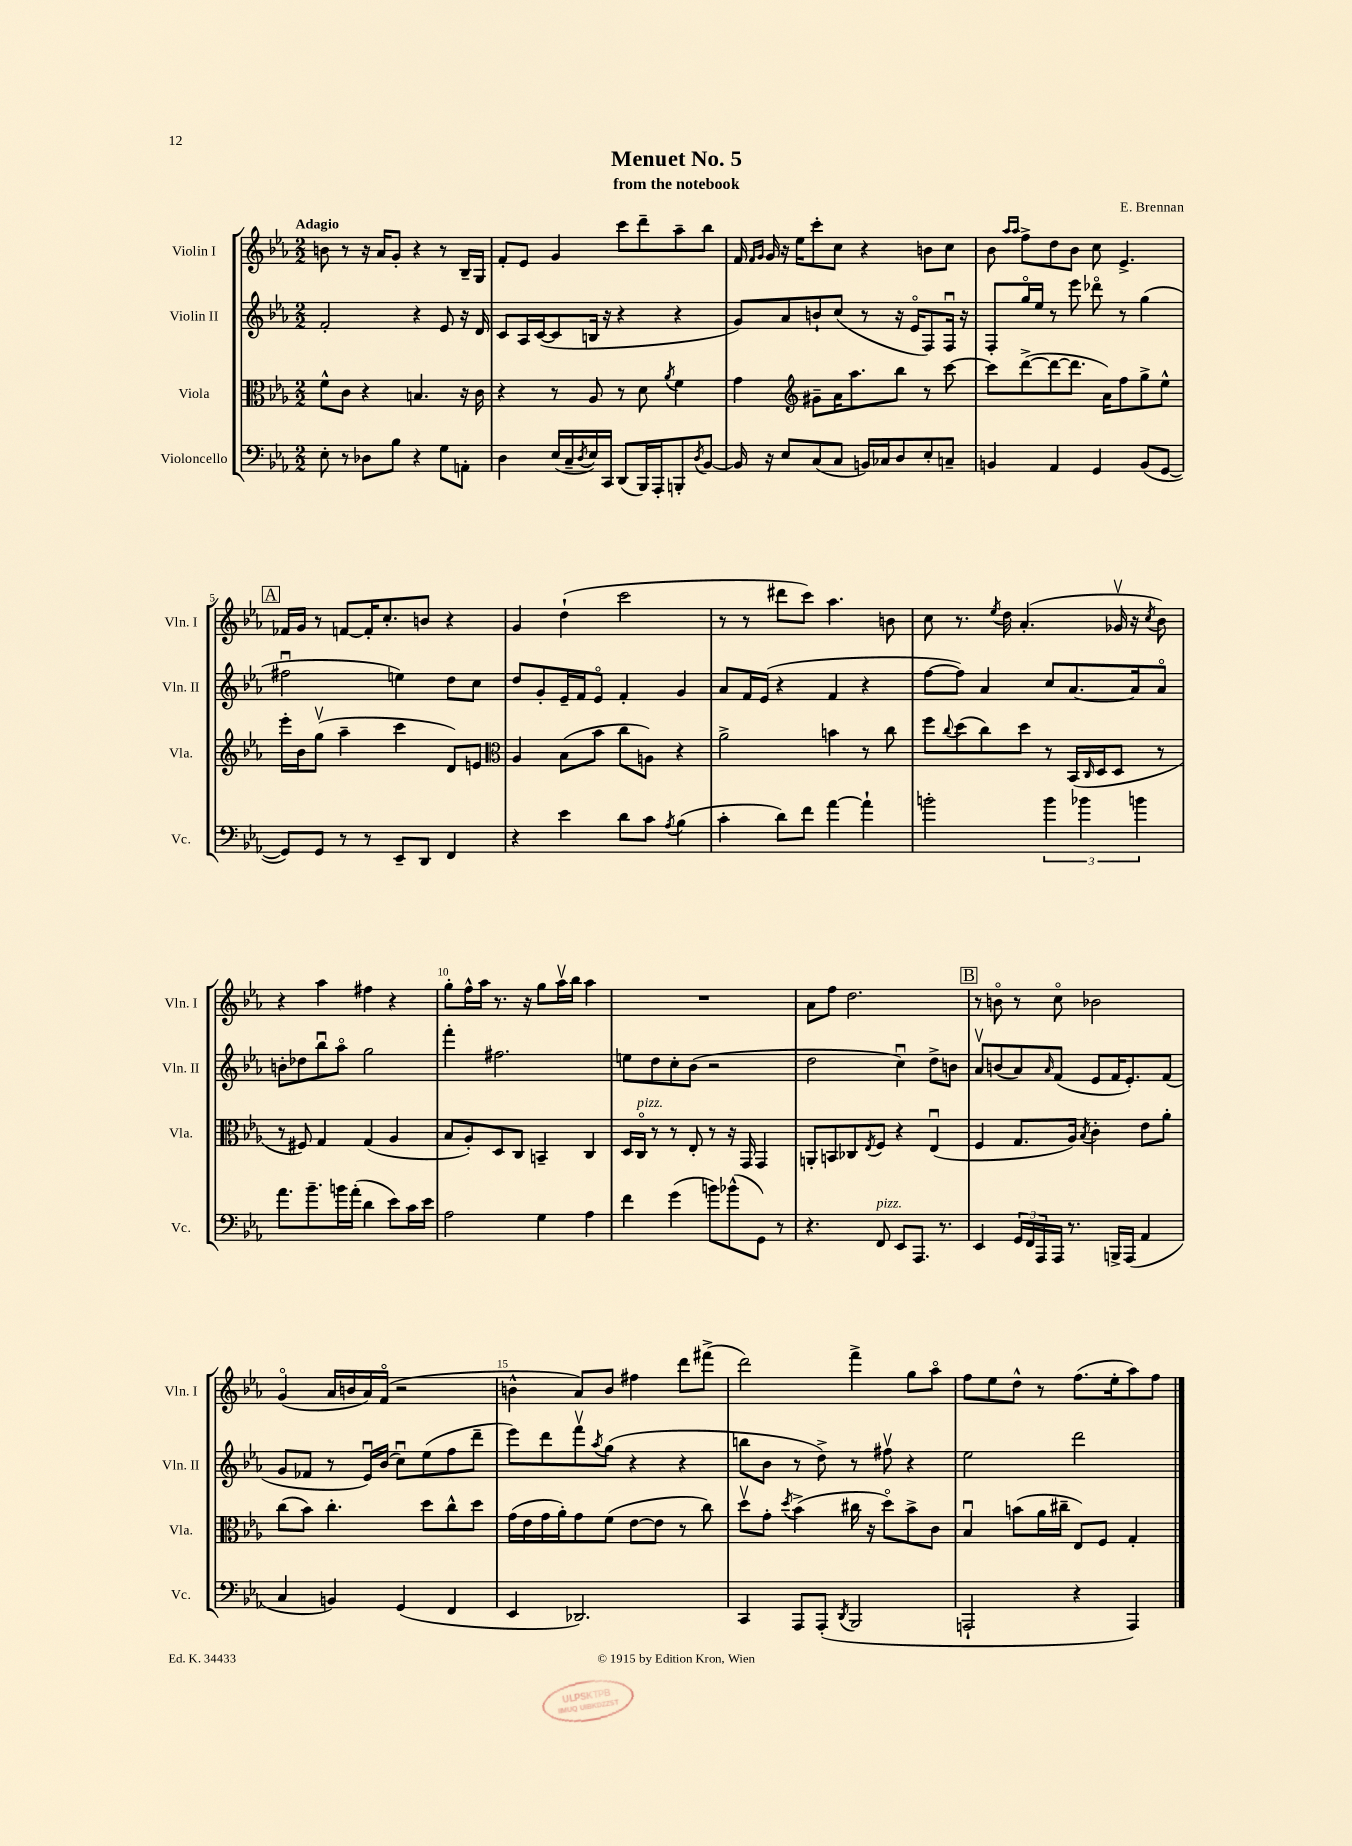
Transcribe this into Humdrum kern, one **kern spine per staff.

**kern	**kern	**kern	**kern
*staff4	*staff3	*staff2	*staff1
*clefF4	*clefC3	*clefG2	*clefG2
*k[b-e-a-]	*k[b-e-a-]	*k[b-e-a-]	*k[b-e-a-]
*M2/2	*M2/2	*M2/2	*M2/2
8E-'	8f^^	2f'	8b
8r	8c	.	8r
8D-	4r	.	16r
.	.	.	16a-
8B-	.	.	8g'
4r	4.B	4r	4r
8G	.	8e-	8r
8AA'	16r	16r	16B-~
.	16c	16d	16G
=	=	=	=
4D	4r	8c	8f'
.	.	16A-	8e-
.	.	([16c	.
(16E-	8r	8c]	4g
16C~	.	.	.
8qD	.	.	.
16E-)	8A-	16B	.
16CC	.	16r	.
(8DD	8r	4r	8ccc
16BBB-)	8d	.	8ddd~
16AAA-'	.	.	.
.	8qa-	.	.
8BBB'	4f	4r	8aa-~
8qD	.	.	.
[8BB-	.	.	8bb-
=	=	=	=
16BB-]	4g	8g)	16f
.	.	.	16qqf
.	.	.	16qqg
16r	.	.	16g
8E-	.	8a-	16r
.	.	.	16ee-
*	*clefG2	*	*
(8C	8g#~	8b`	8ccc'
8C	16a-	(8cc	8cc
.	8.aa-	.	.
16BB)	.	8r	4r
16C-	.	.	.
8D	8bb-	16r	.
.	.	16e-o	.
8E-'	8r	8F)	8b
8C~	[8ccc	16Fu	8cc
.	.	16r	.
=	=	=	=
4BB	8ccc]	8F'	8b-
.	.	.	16qqaa-
.	.	.	16qqaa-
.	([8ddd^	16ggo	8ff^
.	.	16ee-	.
4AA-	8ddd_	8r	8dd
.	8.ddd]	8eee-	8b-
4GG	.	8ddd-o	8cc
.	16a-)	.	.
.	8ff	8r	4.e-^
(8BB	8gg^	(4gg	.
[8GG	8ee-^^	.	.
=	=	=	=
8GG])	16eee-'	2ff#u	16f-
.	16b-	.	16g
8GG	(8ggv	.	8r
8r	4aa-~	.	[8f
8r	.	.	16f']
.	.	.	8.cc'
8EE-~	4ccc	4ee)	.
8DD	.	.	8b
4FF	8d)	8dd	4r
.	8e	8cc	.
=	=	=	=
*	*clefC3	*	*
4r	4A-	8dd	4g
.	.	8g'	.
4e-	(8B-	16e-~	(4dd`
.	.	16f	.
.	8b-	8e-o	.
8d	8cc	4f'	2ccc
8c	8A)	.	.
8qA-	.	.	.
(4B-	4r	4g	.
=	=	=	=
4c'	2a-^	8a-	8r
.	.	16f	8r
.	.	(16e-	.
8d)	.	4r	8ddd#
8f	.	.	8ccc)
[4a-	4b	4f	4.aa-
4a-`]	8r	4r	.
.	8cc	.	8b
=	=	=	=
2b'	8ff	[8ff	8cc
.	8qqcc	.	.
.	(8dd	8ff])	8.r
.	8cc)	4a-	.
.	.	.	8qee-
.	.	.	16dd
.	8dd	.	(4.a-'
6b	8r	8cc	.
.	(16BB-	[8.a-	.
6b-	.	.	.
.	16qqC	.	.
.	16D	.	.
.	8D	.	16g-v
.	.	16a-]	16r
6b	.	.	.
.	.	.	8qcc
.	8r	8a-o	8b-)
=	=	=	=
8.a-	8r	8b'	4r
.	8F#)	8dd-	.
8.b-~	.	.	.
.	4G	8bb-u	4aa-
16b	.	8aa-o	.
(16a-'	.	.	.
4d	(4G	2gg	4ff#
8e-)	4A-	.	4r
16c	.	.	.
16e-	.	.	.
=	=	=	=
2A-	8B-	4fff'	8gg'
.	8A-')	.	16ff^^
.	.	.	16aa-
.	8D	2.ff#	8.r
.	8C	.	.
.	.	.	16r
4G	4BB~	.	8gg
.	.	.	16aa-v
.	.	.	16bb-
4A-	4C	.	4aa-
=	=	=	=
4f	16D	8ee	1r
.	16Co	.	.
.	8r	8dd	.
(4g	8r	8cc'	.
.	8E-'	(8b-	.
8b)	8r	2r	.
(8b-^^	16r	.	.
.	16GG	.	.
8GG)	4GG	.	.
8r	.	.	.
=	=	=	=
4.r	8AA'	2dd	8a-
.	8BB	.	8ff
.	8C-	.	2.dd
.	8qE-	.	.
8FF	8F	.	.
8EE-	4r	4ccu)	.
8.AAA-	.	.	.
.	(4E-u	8dd^	.
8.r	.	.	.
.	.	8b	.
=	=	=	=
4EE-	4F	8a-v	8r
.	.	(8b	8bo
24GG	8.G	8a-)	8r
24FF	.	.	.
24AAA-	.	.	.
.	.	16qqa-	.
16AAA-	.	(8f	8cco
8.r	16A-)	.	.
.	8qB-	.	.
.	4c'	8e-	2b-
16BBB^	.	16f	.
(16AAA-	.	8.e-')	.
4AA-	8e-	.	.
.	8a-'	(8f	.
=	=	=	=
4C	(8cc	8g	(4go
.	8b-)	8f-	.
4BB)	4.cc'	8r	16a-
.	.	.	16b
.	.	16e-u)	16a-)
.	.	(16b-	(16fo
(4GG	.	8ccu)	2r
.	8dd	(8ee-	.
4FF	8cc^^	8ff	.
.	8dd	8ddd~	.
=	=	=	=
4EE-	(16g	8eee-)	4b^^
.	16e-	.	.
.	16g	8ddd	.
.	16a-')	.	.
2.DD-)	8g	8fffv	8a-)
.	.	8qaa-	.
.	(8f	(8gg	8b
.	[8e-	4r	4ff#
.	8e-]	.	.
.	8r	4r	8ddd
.	8cc)	.	(8fff#^
=	=	=	=
4CC	8ddv	8bb	2ddd)
.	8g'	8b-	.
.	8qdd	.	.
8AAA-	(4b-^	8r	.
(8AAA-'	.	8dd^)	.
8qDD	.	.	.
2BBB-	16cc#	8r	4fff^
.	16r	.	.
.	8ddo)	8ff#v	.
.	8b-^	4r	8gg
.	8c	.	8aa-o
=	=	=	=
2AAA`	4B-u	2ee-	8ff
.	.	.	8ee-
.	(8b	.	8dd^^
.	16a-	.	8r
.	16cc#~	.	.
4r	8E-)	2ddd	(8.ff
.	8F	.	.
.	.	.	16ee-'
4AAA)	4G'	.	8aa-)
.	.	.	8ff
==	==	==	==
*-	*-	*-	*-
